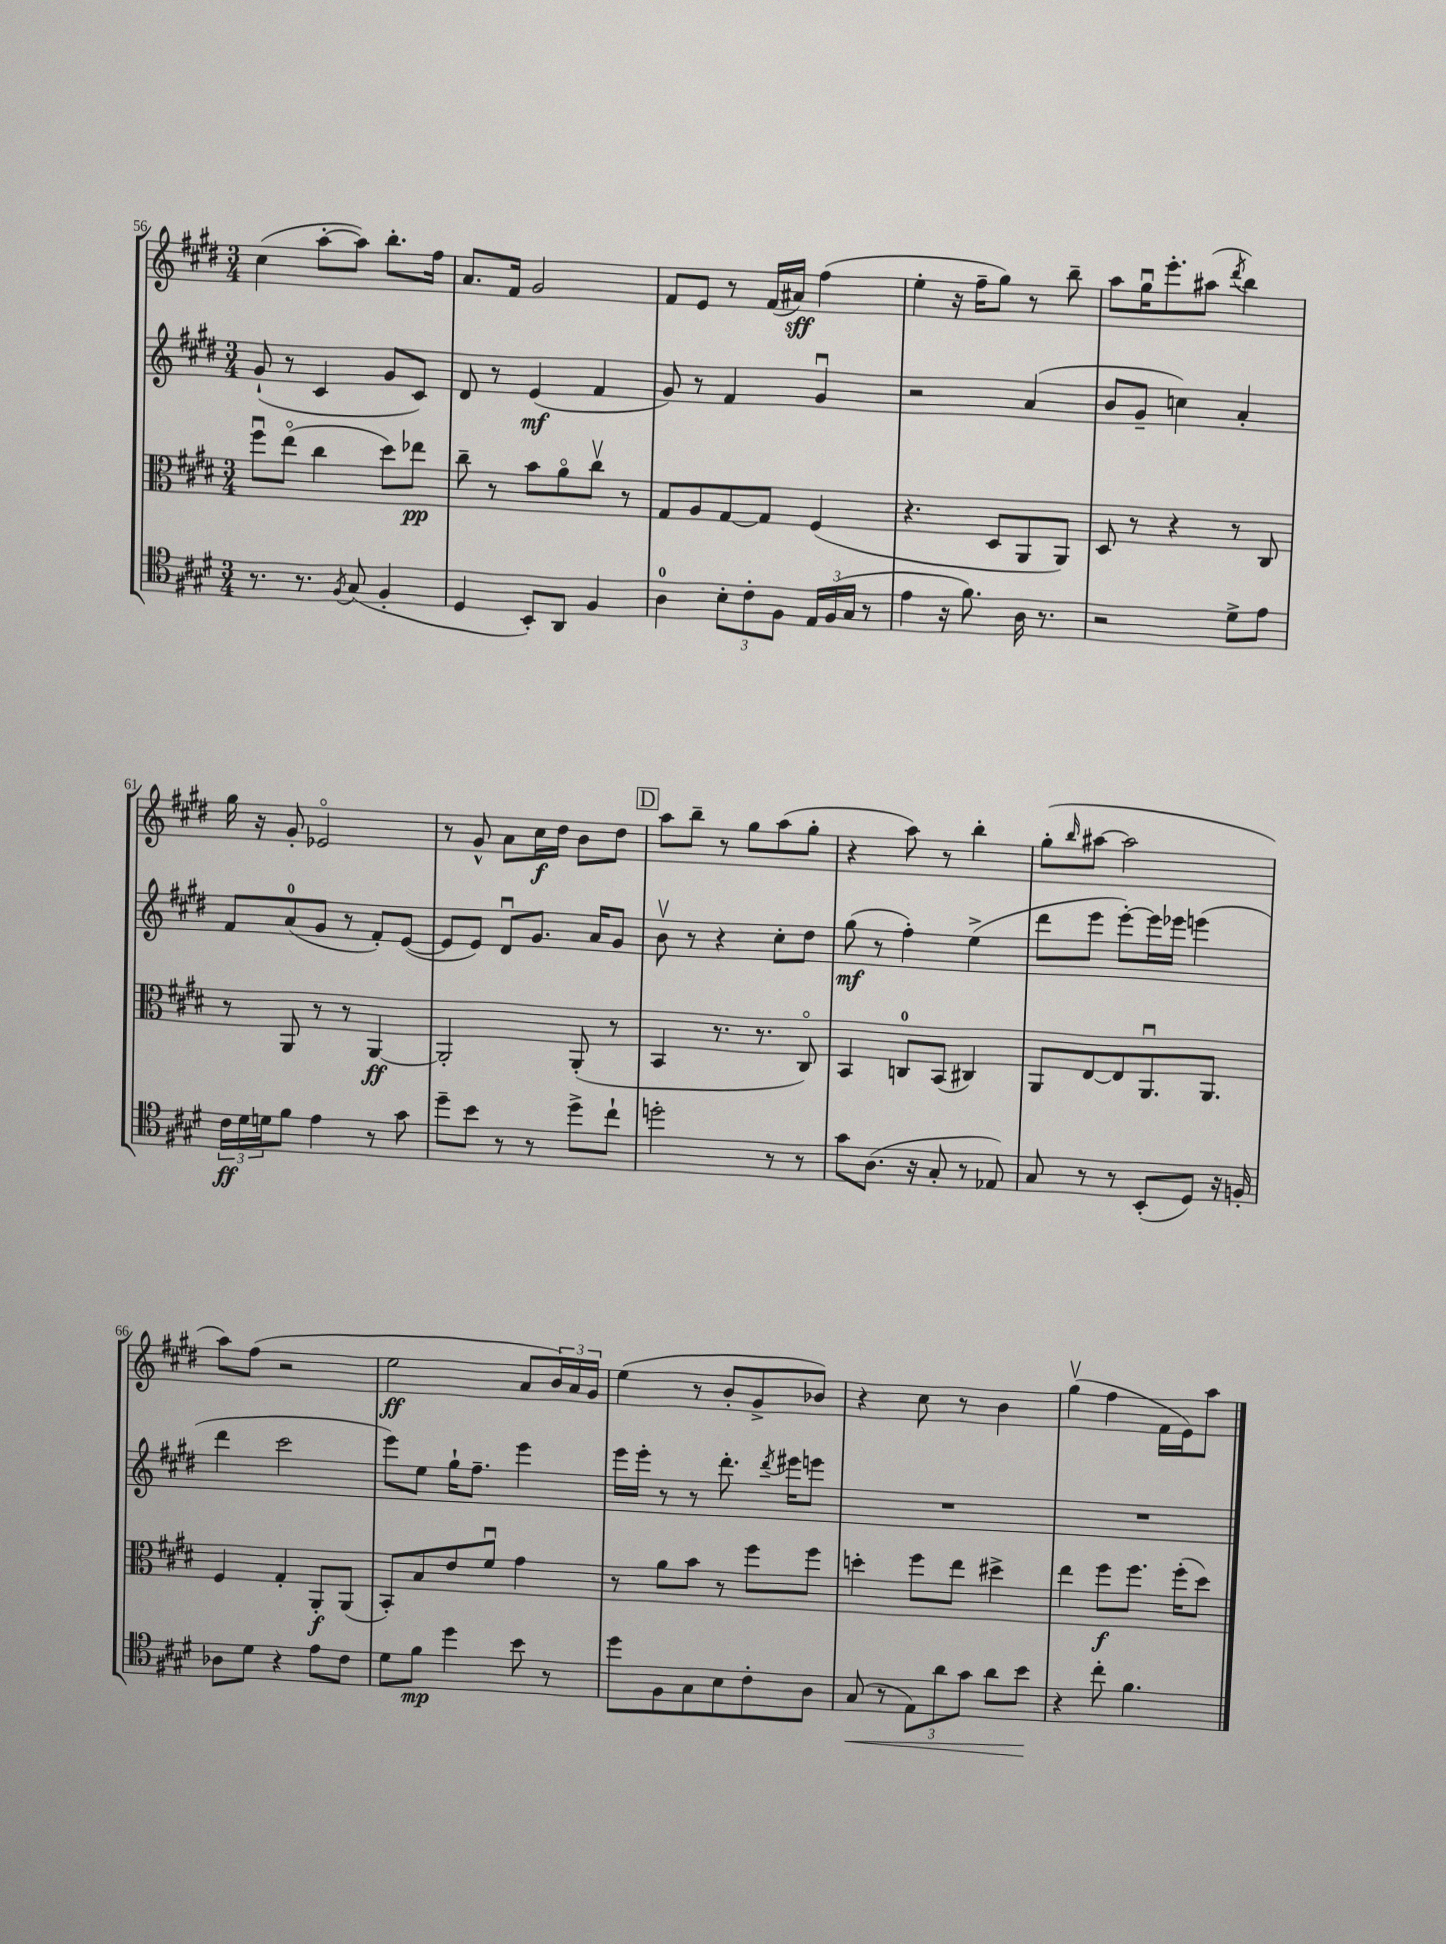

**kern	**kern	**kern	**kern
*staff4	*staff3	*staff2	*staff1
*clefC4	*clefC3	*clefG2	*clefG2
*k[f#c#g#d#]	*k[f#c#g#d#]	*k[f#c#g#d#]	*k[f#c#g#d#]
*M3/4	*M3/4	*M3/4	*M3/4
8.r	8ff#u\L	(8g#`/	(4cc#\
.	(8eeo\J	8r	.
8.r	.	.	.
.	4cc#\	4c#/	[8aa'\L
8qF#/	.	.	.
(8G#/	.	.	8aa\]J)
4F#'/	8dd#\L)	8g#/L	8.bb'\L
.	8ee-\J	8c#/J)	.
.	.	.	16ff#\Jk
=	=	=	=
4D#/	8cc#~\	8d#/	8.a/L
.	8r	8r	.
.	.	.	16f#/Jk
8BB'/L)	8b\L	(4e/	2g#/
8AA/J	8ao\	.	.
4F#/	8cc#v\J	4f#/	.
.	8r	.	.
=	=	=	=
4A\	8G#/L	8g#/)	8f#/L
.	8A/	8r	8e/J
12B'\L	[8G#/	4f#/	8r
12c#'\	.	.	.
.	8G#/]J	.	(16f#/LL
12F#\J	.	.	.
.	.	.	16a#/JJ)
24E/LL	(4F#/	4g#u/	(4ff#\
(24F#/	.	.	.
24G#/JJ	.	.	.
8r	.	.	.
=	=	=	=
4e\	4.r	2r	4ee'\
16r	.	.	16r
8.f#\)	.	.	16ff#~\LK
.	8D#/L	.	8gg#\J)
16A\	8AA/	(4a/	8r
8.r	.	.	.
.	8AA/J)	.	8bb~\
=	=	=	=
2r	8D#/	8b/L	8aa\L
.	8r	8g#~/J	16gg#u\K
.	.	.	8.eee'\
.	4r	4cc\)	.
.	.	.	(8aa#\J
.	.	.	8qddd#/
8d#^\L	8r	4a'/	4bb\)
8e\J	8C#/	.	.
=	=	=	=
24c#\LL	8r	8f#/L	16gg#\
24d#\	.	.	.
.	.	.	16r
24d\J	.	.	.
8f#\J	8AA/	(8a/	8g#'/
4e\	8r	8g#/J	2e-o/
.	8r	8r	.
8r	[4AA/	8f#'/L)	.
8g#\	.	([8e/J	.
=	=	=	=
8dd#~\L	2AA'/]	8e/]L	8r
8b\J	.	8e/J)	8g#^^/
8r	.	8d#u/L	8a\L
8r	.	8.g#/J	16cc#\L
.	.	.	16dd#\JJ
8dd#^\L	(8AA'/	.	8b\L
.	.	16a/LK	.
8cc#`\J	8r	8g#/J	8dd#\J
=	=	=	=
2dd'\	4BB/	8bv\	8aa\L
.	.	8r	8bb~\J
.	8.r	4r	8r
.	.	.	8gg#\L
.	8.r	.	.
8r	.	8cc#'\L	(8aa\
8r	8C#o/)	8dd#\J	8gg#'\J
=	=	=	=
8g#\L	4BB/	(8gg#\	4r
(8.A\J	.	8r	.
.	8C/L	4ff#'\)	8aa\)
16r	.	.	.
8G#'/	(8BB/J	.	8r
8r	4C#/)	(4ee^\	4bb'\
8E-/)	.	.	.
=	=	=	=
8G#/	8AA/L	8ddd#\L	(8gg#'\L
.	.	.	16qqbb/
8r	[8E/	8eee\J	[8aa#\J
8r	8E/]	[8eee'\L)	2aa#\]
(8BB'/L	8.AAu/	16eee\]L	.
.	.	16eee-\JJ	.
8D#/J)	.	(4eee\	.
.	8.AA/J	.	.
16r	.	.	.
16F'/	.	.	.
=	=	=	=
8A-\L	4F#/	4ddd#\	8aa\L)
8d#\J	.	.	(8ff#\J
4r	4G#'/	2ccc#\	2r
8e\L	8AA'/L	.	.
8c#\J	(8AA/J	.	.
=	=	=	=
8d#\L	8BB'/L)	8eee\L)	2ee\
8f#\J	8B/	8ee\J	.
4dd#\	8e/	16gg#`\LK	.
.	.	8.ff#~\J	.
.	8f#u/J	.	.
8b\	4g#\	4eee\	8a/L
8r	.	.	24b/L)
.	.	.	24a/
.	.	.	24g#/JJ
=	=	=	=
8dd#\L	8r	16eee\LL	(4ee\
.	.	16eee'\JJ	.
8F#\	8a\L	8r	.
8G#\	8b\J	8r	8r
8B\	8r	8.ddd#'\	8b'/L
8c#'\	8ff#\L	.	8g#^/
.	.	8qddd#/	.
.	.	16eee#\LK	.
8A\J	8ff#\J	8eee\J	8b-/J)
=	=	=	=
(8G#/	4dd'\	2.r	4r
8r	.	.	.
12E\L)	8ff#\L	.	8cc#\
12a\	.	.	.
.	8ee\J	.	8r
12g#\J	.	.	.
8a\L	4dd#^\	.	4b\
8b\J	.	.	.
=	=	=	=
4r	4ee\	2.r	(4gg#v\
8cc#'\	8ff#\L	.	4ff#\
4.f#\	8.ff#\J	.	.
.	.	.	16f#\LL
.	(16ff#'\LK	.	16e\J)
.	8dd#\J)	.	8aa\J
==	==	==	==
*-	*-	*-	*-
